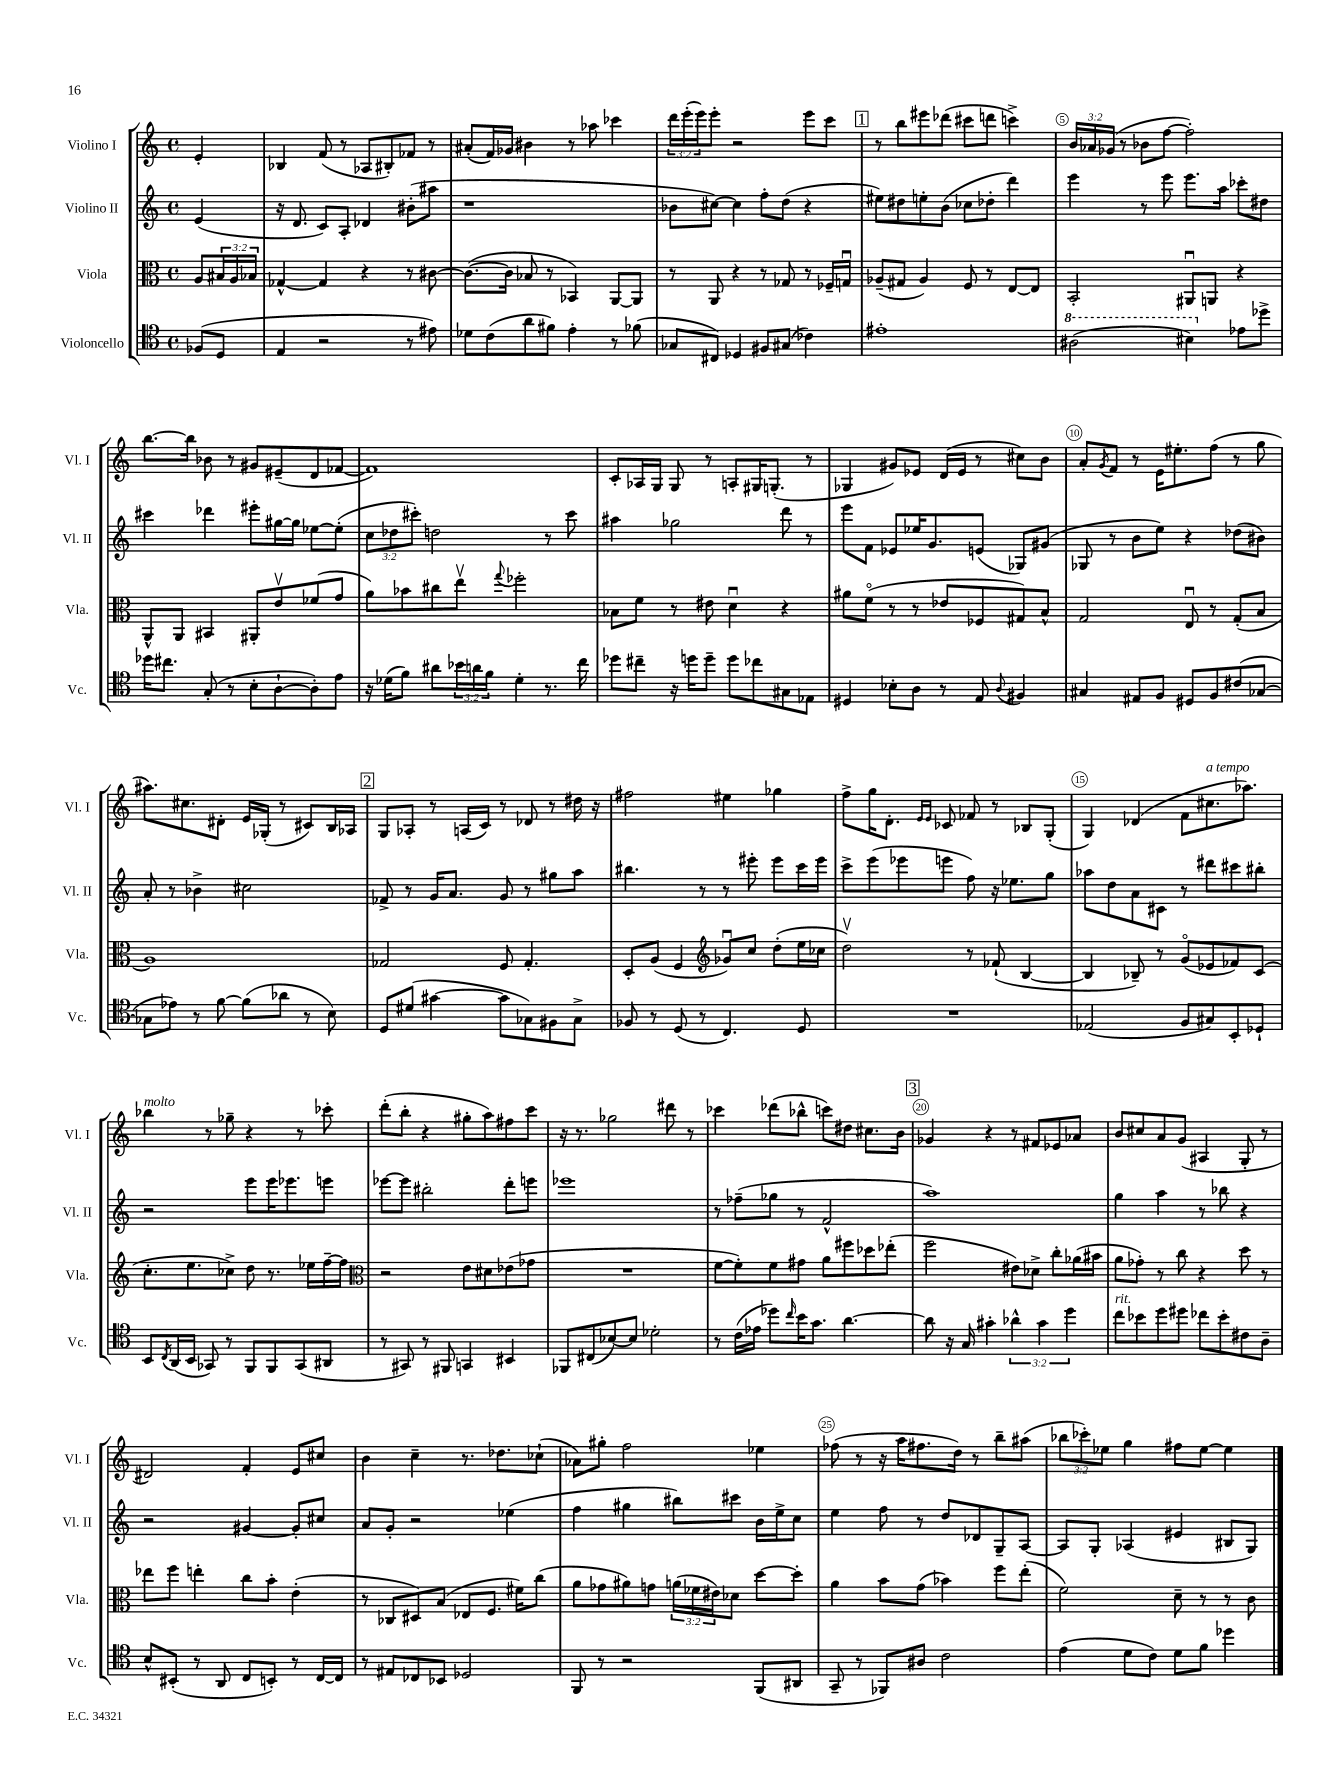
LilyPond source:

<<
\new StaffGroup <<
\new Staff = "s0" \with { instrumentName = "Violino I" shortInstrumentName = "Vl. I" } {
    \clef treble \key c \major \defaultTimeSignature \time 4/4 \override Staff.TupletNumber.text = #tuplet-number::calc-fraction-text \partial 4
    e'4-. |
    bes4 f'8( r8 aes8 bis8-.) fes'8 r8 |
    ais'8-.( f'16) ges'16 bis'4 r8 aes''8 ces'''4 |
    \tuplet 3/2 { d'''16 e'''16-.( e'''16) } e'''8-. r2 e'''8 c'''8 |
    \mark \markup { \box "1" } r8 b''8 eis'''8 des'''8( cis'''8 d'''8 c'''4->) |
    \tuplet 3/2 { b'16 aes'16 ges'16( } r8 bes'8 f''8~ f''2-.) |
    b''8.~ b''16 bes'8 r8 gis'8 eis'8--( d'8 fes'8~ |
    fes'1) |
    c'8-. aes16 g16 g8 r8 a8-. gis16 g8.-.( r8 |
    ges4 gis'8) ees'8 d'16( ees'16 r8 cis''8) b'8 |
    a'8-. \acciaccatura { g'8 } f'8 r8 e'16 eis''8.-. f''8( r8 g''8 |
    ais''8.) cis''8. dis'8-. e'16 ges16-.( r8 cis'8) b16 aes16 |
    \mark \markup { \box "2" } g8 aes8-. r8 a16( c'16) r8 des'8 r8 dis''16 r16 |
    fis''2 eis''4 ges''4 |
    f''8-> g''16 d'8.-. \grace { e'16 e'16 } ces'8 fes'8 r8 bes8 g8-.( |
    g4) des'4( f'8 cis''8.^\markup { \italic "a tempo" } aes''8.) |
    bes''4^\markup { \italic "molto" } r8 ges''8-- r4 r8 ces'''8-. |
    d'''8-.( b''8-. r4 gis''8-. a''8) fis''8 c'''8 |
    r16 r8. ges''2 dis'''8 r8 |
    ces'''4 des'''8( bes''8-^ c'''8) dis''8 cis''8. b'16 |
    \mark \markup { \box "3" } ges'4 r4 r8 fis'8 ees'8 aes'8 |
    b'8 cis''8 a'8 g'8( ais4 g8-. r8 |
    dis'2) f'4-. e'8 cis''8 |
    b'4 c''4-- r8. des''8. ces''8-!( |
    aes'8) gis''8-. f''2 ees''4 |
    fes''8( r8 r16 a''16 fis''8. d''16) r8 b''8-- ais''8( |
    \tuplet 3/2 { bes''8 ces'''8-.) ees''8 } g''4 fis''8 ees''8~ ees''4 \bar "|." |
}
\new Staff = "s1" \with { instrumentName = "Violino II" shortInstrumentName = "Vl. II" } {
    \clef treble \key c \major \defaultTimeSignature \time 4/4 \override Staff.TupletNumber.text = #tuplet-number::calc-fraction-text \partial 4
    e'4( |
    r16 d'8. c'8) a8-. des'4 bis'8-.( ais''8 |
    r1 |
    bes'8 cis''8~) cis''4 f''8-. d''8( r4 |
    \mark \markup { \box "1" } eis''8) dis''8 e''8-. b'8( ces''8 des''8-. d'''4) |
    e'''4 r8 e'''8 e'''8. a''16 ces'''8-. dis''8 |
    cis'''4 des'''4 eis'''8-. gis''16~ gis''16 ees''8~ ees''8-.( |
    \tuplet 3/2 { c''8 des''8 cis'''8-.) } d''2 r8 cis'''8 |
    ais''4 ges''2 d'''8 r8 |
    e'''8 f'8 ees'8 ees''16 g'8. e'8( ges8) gis'8( |
    ges8 r8 b'8 e''8) r4 des''8( bis'8) |
    a'8-. r8 bes'4-> cis''2 |
    \mark \markup { \box "2" } fes'8-> r8 g'16 a'8. g'8 r8 gis''8 a''8 |
    bis''4. r8 r8 eis'''8-. eis'''8 c'''16 eis'''16 |
    c'''8-> e'''8( ees'''8 e'''8 f''8) r16 ees''8. g''8 |
    aes''8 d''8 a'8 cis'8 r8 dis'''8 cis'''8 bis''8-. |
    r2 e'''8 e'''16 ees'''8. e'''8 |
    ees'''8~ ees'''8 bis''2-. d'''8-. e'''8 |
    ees'''1 |
    r8 fes''8--( ges''8 r8 f'2-^ |
    \mark \markup { \box "3" } a''1) |
    g''4 a''4 r8 bes''8 r4 |
    r2 gis'4~ gis'8-. cis''8 |
    a'8 g'8-. r2 ees''4( |
    f''4 gis''4 bis''8) cis'''8 b'16 e''16-> c''8 |
    e''4 f''8 r8 d''8 des'8 g8-- a8~ |
    a8 g8-. aes4( eis'4 bis8 g8) \bar "|." |
}
\new Staff = "s2" \with { instrumentName = "Viola" shortInstrumentName = "Vla." } {
    \clef alto \key c \major \defaultTimeSignature \time 4/4 \override Staff.TupletNumber.text = #tuplet-number::calc-fraction-text \partial 4
    a8 \tuplet 3/2 { bis16 a16 bes16 } |
    ges4~-^ ges4 r4 r8 cis'8~ |
    cis'8.~( cis'16 bes8 r8 bes,4) a,8~ a,8 |
    r8 a,8 r4 r8 ges8 r8 fes16-- g16\downbow |
    \mark \markup { \box "1" } aes8--( gis8 aes4) f8 r8 e8~ e8 |
    b,2-. ais,8\downbow a,8 r4 |
    a,8-^ a,8 bis,4 ais,8-. e'8\upbow fes'8( g'8 |
    a'8) bes'8 cis''8 e''8\upbow \appoggiatura { g''8 } fes''2-. |
    bes8 f'8 r8 eis'8 d'4\downbow r4 |
    ais'8 f'8\flageolet( r8 r8 ees'8 fes8 gis8) b8-^ |
    g2 e8\downbow r8 g8-.( b8 |
    a1) |
    \mark \markup { \box "2" } ges2 f8 ges4.-. |
    d8-. a8( f4 \clef treble ges'8\downbow) c''8 d''8-.( e''16 ces''16 |
    d''2\upbow) r8 fes'8-!( b4~ |
    b4 bes8--) r8 g'8\flageolet( ees'8 fes'8) c'8( |
    c''8.-. e''8. ces''8->) d''8 r8. ees''16 f''16~-- f''16 |
    \clef alto r2 e'8 dis'8 ees'8( ges'8 |
    R1 |
    f'8~ f'8-.) f'8 gis'8 a'8 fis''8 des''8 ees''8-.( |
    \mark \markup { \box "3" } f''2 eis'8) des'8-> c''8-. aes'16( bis'16 |
    a'8 ges'8-.) r8 c''8 r4 d''8 r8 |
    ees''8 f''8 e''4-. c''8 b'8-. e'4-.( |
    r8 ces8 dis8) b8( ees8 f8. fis'16) c''8( |
    a'8 ges'8 ais'8) g'8 \tuplet 3/2 { a'16( fes'16 eis'16) } des'8 d''8~ d''8-. |
    a'4 b'8 g'8( bes'4) f''8 e''8-.( |
    f'2) d'8-- r8 r8 c'8 \bar "|." |
}
\new Staff = "s3" \with { instrumentName = "Violoncello" shortInstrumentName = "Vc." } {
    \clef tenor \key c \major \defaultTimeSignature \time 4/4 \override Staff.TupletNumber.text = #tuplet-number::calc-fraction-text \partial 4
    fes8( d8 |
    e4 r2 r8 eis'8) |
    des'8 c'8( a'8 fis'8) e'4-. r8 fes'8( |
    ges8 cis8) des4 fis8 gis8( ces'4) |
    \mark \markup { \box "1" } eis'1-. |
    \ottava #1 ais'2( bis'4) \ottava #0 ees'8 des''8-> |
    des''16 cis''8. g8-.( r8 b8-. a8~-! a8-.) e'8 |
    r16 des'16( f'8) ais'8 \tuplet 3/2 { bes'16 a'16 f'16 } des'4-. r8. c''16 |
    des''8 cis''8-- r16 d''16 d''8-- d''8 ces''8 gis8 ees8 |
    dis4 bes8-. a8 r8 e8 \appoggiatura { a8 } fis4 |
    gis4 eis8 f8 dis8 f8 cis'8( ges8~ |
    ges8 ees'8) r8 f'8~ f'8( aes'8 r8 b8) |
    \mark \markup { \box "2" } d8 dis'8( gis'4~ gis'8 ges8) fis8 ges8-> |
    fes8 r8 d8( r8 c4.) d8 |
    R1 |
    ees2( f8 gis8) b,8-. des8-! |
    b,8 \acciaccatura { c8 } a,16( b,16 ges,8) r8 f,8 f,8 ges,8( ais,8 |
    r8 gis,8) r8 fis,8 g,4 bis,4 |
    fes,8 cis8( bes8~) bes8 des'2-. |
    r8 c'16( ees'16 des''8) \grace { c''16 } b'16 g'8. a'4.~ |
    \mark \markup { \box "3" } a'8 r16 g16 gis'4-. \tuplet 3/2 { aes'4-^ gis'4 d''4 } |
    c''8^\markup { \italic "rit." } bes'8 d''8 dis''8 ces''8 bes'8-. cis'8 a8-- |
    b8-^ bis,8-.( r8 a,8 c8 b,8-.) r8 c16~ c16 |
    r8 eis8 ces8 bes,8 des2 |
    f,8 r8 r2 f,8( ais,8 |
    g,8-- r8 fes,8) ais8 c'2 |
    e'4( d'8 c'8) d'8 f'8 des''4 \bar "|." |
}
>>
>>
\layout { \context { \Score \override BarNumber.break-visibility = ##(#f #t #t) barNumberVisibility = #(every-nth-bar-number-visible 5) \override BarNumber.stencil = #(make-stencil-circler 0.1 0.3 ly:text-interface::print) } }
